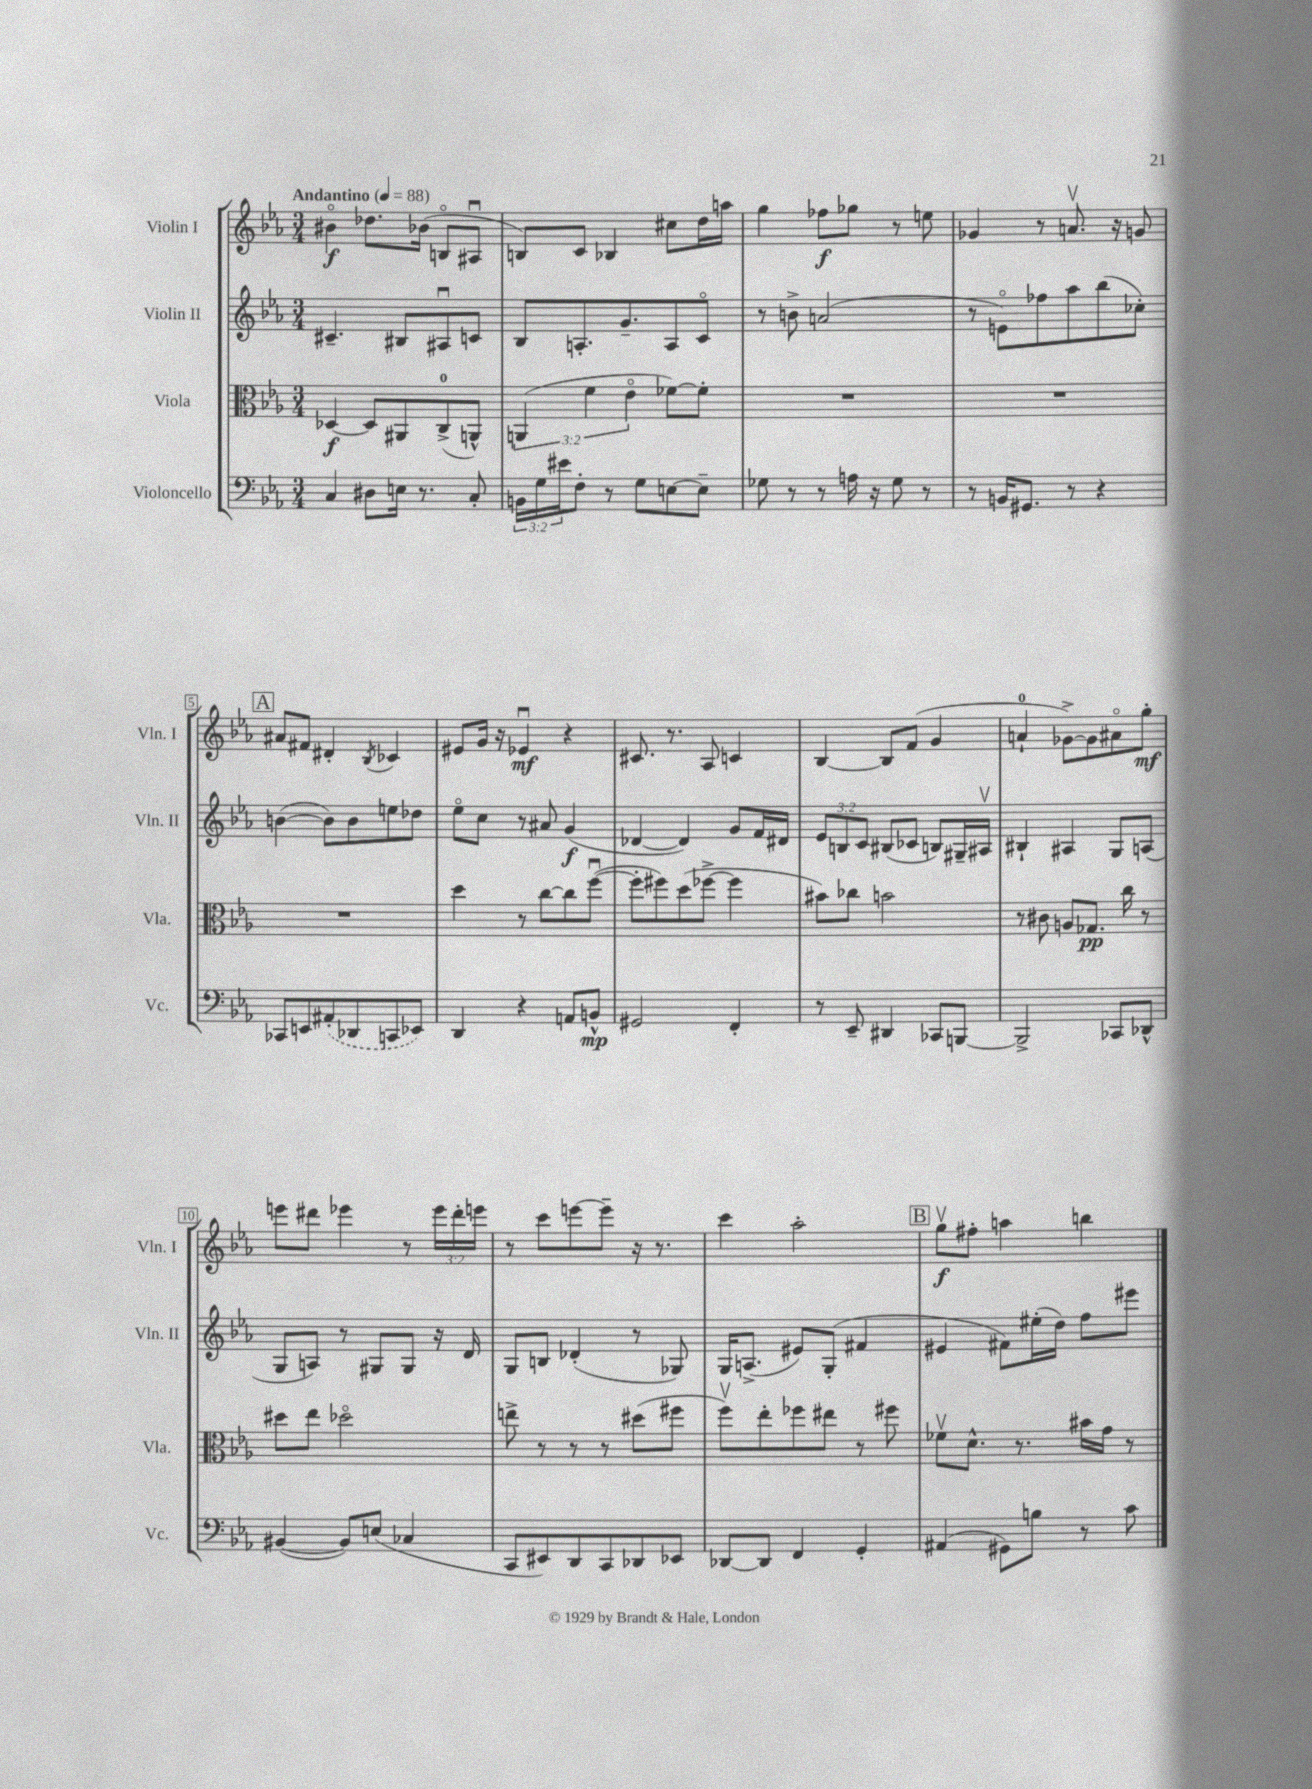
<<
\new StaffGroup <<
\new Staff = "s0" \with { instrumentName = "Violin I" shortInstrumentName = "Vln. I" } {
    \clef treble \key ees \major \numericTimeSignature \time 3/4 \override Staff.TupletNumber.text = #tuplet-number::calc-fraction-text \tempo "Andantino" 4 = 88
    bis'4\flageolet\f des''8. bes'16( b8\flageolet ais8\downbow |
    b8) c'8 bes4 cis''8 d''16 a''16 |
    g''4 fes''8\f ges''8 r8 e''8 |
    ges'4 r8 a'8.\upbow r16 g'8 |
    \mark \markup { \box "A" } ais'8 fis'8 dis'4-. \acciaccatura { bes8 } ces'4 |
    eis'8 g'16 r16 ees'4\downbow\mf r4 |
    cis'8. r8. aes8 c'4 |
    bes4~ bes8 f'8( g'4 |
    a'4-0-! ges'8~->) ges'8 ais'8\flageolet g''8-.\mf |
    e'''8 dis'''8 ees'''4 r8 \tuplet 3/2 { ees'''16 dis'''16-. e'''16 } |
    r8 c'''8 e'''8~ e'''8-- r16 r8. |
    c'''4 aes''2-. |
    \mark \markup { \box "B" } g''8\upbow\f fis''8-. a''4 b''4 \bar "|." |
}
\new Staff = "s1" \with { instrumentName = "Violin II" shortInstrumentName = "Vln. II" } {
    \clef treble \key ees \major \numericTimeSignature \time 3/4 \override Staff.TupletNumber.text = #tuplet-number::calc-fraction-text
    cis'4.-- bis8 ais8\downbow c'8 |
    bes8 a8.-. g'8.-- a8 c'8\flageolet |
    r8 b'8-> a'2( |
    r8 e'8\flageolet) fes''8 aes''8 bes''8( ces''8-.) |
    \mark \markup { \box "A" } b'4~( b'8) b'8 e''8 des''8 |
    ees''8\flageolet c''8 r8 ais'8 g'4\f( |
    des'4~ des'4) g'8 f'16 dis'16 |
    \tuplet 3/2 { ees'8 b8 c'8 } bis8( ces'8 b8) gis16-- ais16\upbow |
    bis4-! ais4 g8 a8( |
    g8 a8) r8 gis8 gis8 r16 d'16 |
    g8 b8 des'4-.( r8 ges8) |
    g16 a8.->( eis'8) g8-.( fis'4 |
    \mark \markup { \box "B" } eis'4 fis'8) eis''16-.( d''16) f''8 eis'''8 \bar "|." |
}
\new Staff = "s2" \with { instrumentName = "Viola" shortInstrumentName = "Vla." } {
    \clef alto \key ees \major \numericTimeSignature \time 3/4 \override Staff.TupletNumber.text = #tuplet-number::calc-fraction-text
    des4~\f des8 ais,8 c8-0->( a,8-^) |
    \tuplet 3/2 { a,4( f'4 ees'4\flageolet } fes'8~) fes'8-. |
    R2. |
    R2. |
    \mark \markup { \box "A" } R2. |
    d''4 r8 c''8~ c''8 f''8~\downbow( |
    f''8-. fis''8) d''8( fes''8~-> fes''4 |
    bis'8) ces''8 b'2 |
    r8 cis'8 a8 ges8.\pp c''16 r8 |
    dis''8 ees''8 des''2\flageolet |
    e''8-> r8 r8 r8 dis''8( fis''8 |
    f''8\upbow) ees''8-. fes''8 eis''8 r8 fis''8 |
    \mark \markup { \box "B" } fes'8\upbow d'8.-^ r8. bis'16 g'16 r8 \bar "|." |
}
\new Staff = "s3" \with { instrumentName = "Violoncello" shortInstrumentName = "Vc." } {
    \clef bass \key ees \major \numericTimeSignature \time 3/4 \override Staff.TupletNumber.text = #tuplet-number::calc-fraction-text
    c4 dis8 e16 r8. c8-. |
    \tuplet 3/2 { b,16 g16 eis'16 } f8-. r8 g8 e8~ e8-- |
    ges8 r8 r8 a16 r16 ges8 r8 |
    r8 b,16 gis,8. r8 r4 |
    \mark \markup { \box "A" } ces,8 e,8 \once \slurDashed ais,8-.( des,8 c,8 ees,8) |
    d,4 r4 a,8 b,8-^\mp |
    gis,2 f,4-. |
    r8 ees,8-- dis,4 ces,8 b,,8~ |
    b,,2-> ces,8 des,8-^ |
    bis,4~( bis,8) e8( ces4 |
    c,8 eis,8) d,8 c,8 des,8 ees,8 |
    des,8~ des,8 f,4 g,4-. |
    \mark \markup { \box "B" } ais,4( gis,8) b8 r8 c'8 \bar "|." |
}
>>
>>
\layout { \context { \Score \override BarNumber.stencil = #(make-stencil-boxer 0.1 0.3 ly:text-interface::print) } }
